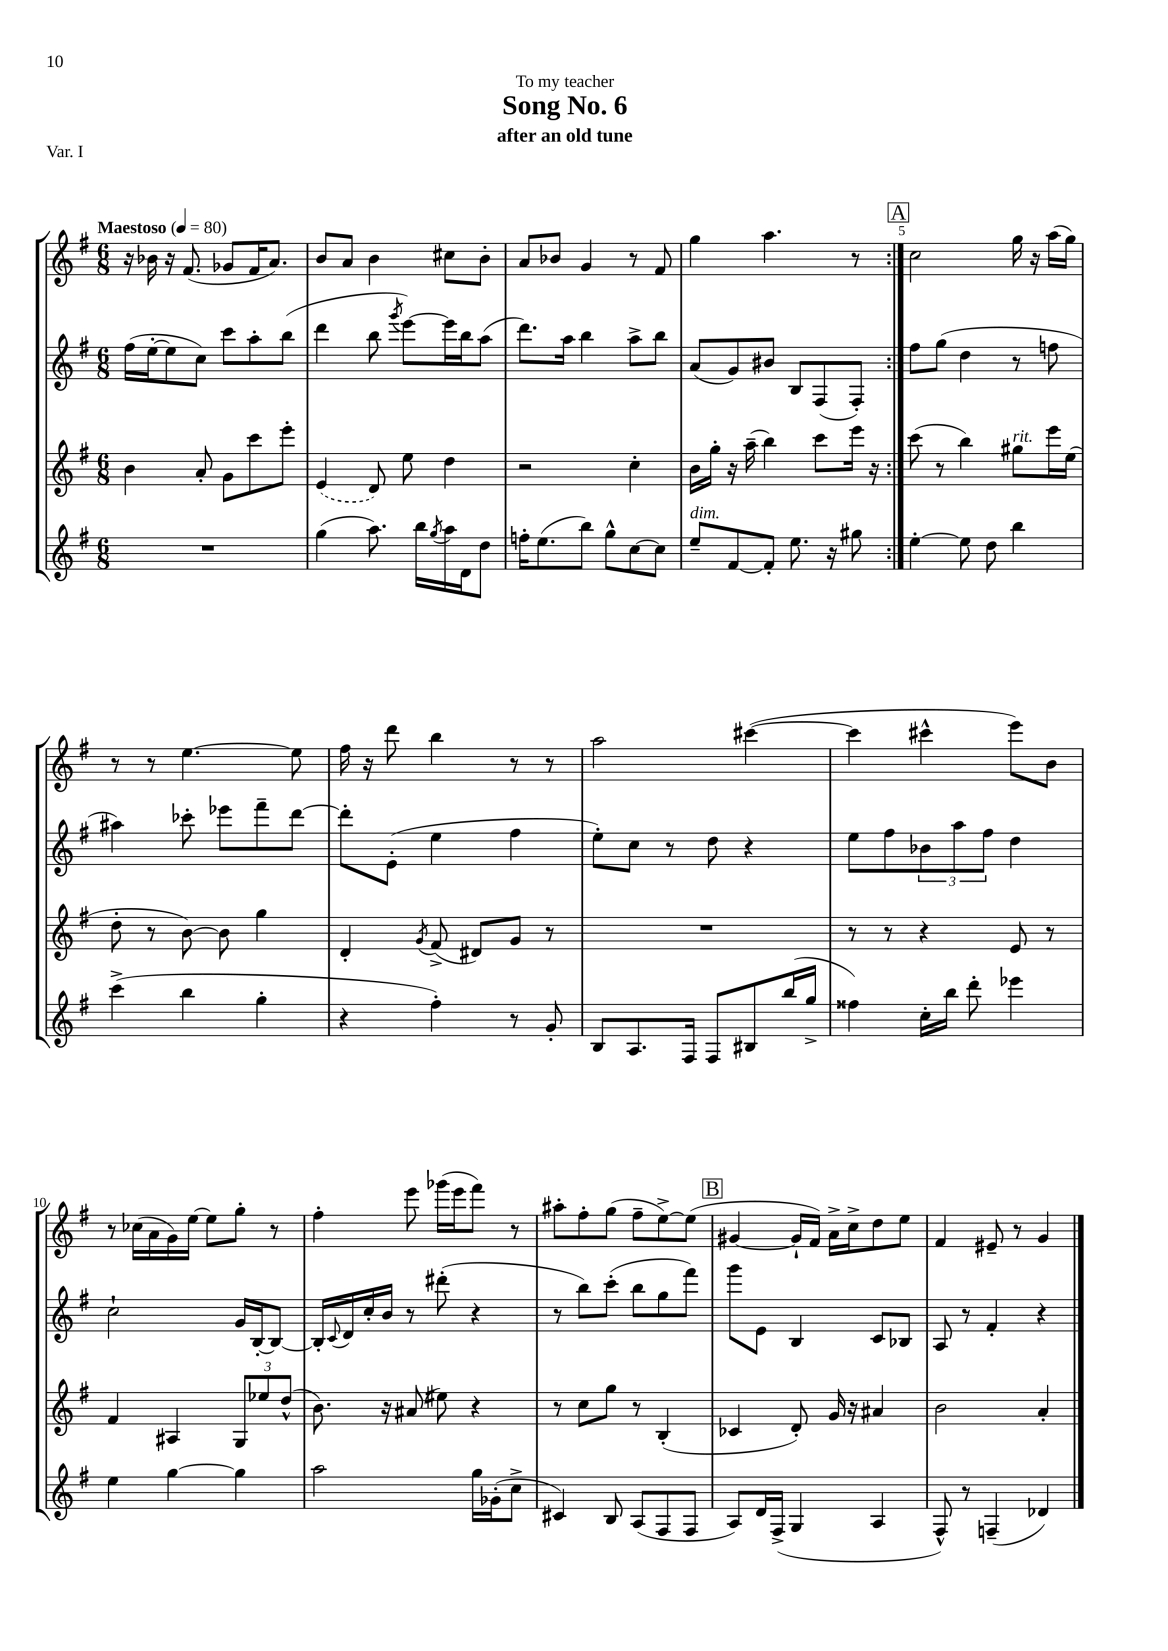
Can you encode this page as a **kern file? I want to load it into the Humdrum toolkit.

**kern	**kern	**kern	**kern
*staff4	*staff3	*staff2	*staff1
*clefG2	*clefG2	*clefG2	*clefG2
*k[f#]	*k[f#]	*k[f#]	*k[f#]
*M6/8	*M6/8	*M6/8	*M6/8
*MM80	*MM80	*MM80	*MM80
2.r	4b	(16ff#	16r
.	.	[16ee'	16b-
.	.	8ee]	16r
.	.	.	(8.f#
.	8a'	8cc)	.
.	8g	8ccc	8g-
.	8ccc	8aa'	16f#
.	.	.	8.a)
.	8eee'	(8bb	.
=	=	=	=
(4gg	(4e	4ddd	8b
.	.	.	8a
8.aa)	8d)	8bb	4b
.	.	8qggg	.
.	8ee	[8eee)	.
16bb	.	.	.
8qgg	.	.	.
16aa	4dd	16eee]	8cc#
16d	.	16bb	.
8dd	.	(8aa	8b'
=	=	=	=
16ff'	2r	8.ddd)	8a
(8.ee	.	.	.
.	.	.	8b-
.	.	16aa	.
8bb)	.	4bb	4g
8gg^^	.	.	.
[8cc	4cc'	8aa^	8r
8cc]	.	8bb	8f#
=	=	=	=
8ee~	16b	(8a	4gg
.	16gg'	.	.
[8f#	16r	8g)	.
.	(16aa~	.	.
8f#']	4bb)	8b#	4.aa
8.ee	.	8B	.
.	8ccc	(8F#	.
16r	.	.	.
8gg#	16eee	8F#')	8r
.	16r	.	.
=:|!	=:|!	=:|!	=:|!
[4ee'	(8ccc	8ff#	2cc
.	8r	(8gg	.
8ee]	4bb)	4dd	.
8dd	.	.	.
4bb	8gg#	8r	16gg
.	.	.	16r
.	16eee	8ff	(16aa
.	(16ee	.	16gg)
=	=	=	=
(4ccc^	8dd'	4aa#)	8r
.	8r	.	8r
4bb	[8b)	8ccc-'	[4.ee
.	8b]	8eee-	.
4gg'	4gg	8fff#~	.
.	.	[8ddd	8ee]
=	=	=	=
4r	4d'	8ddd']	16ff#
.	.	.	16r
.	.	(8e'	8ddd
.	8qg	.	.
4ff#')	(8f#^	4ee	4bb
.	8d#)	.	.
8r	8g	4ff#	8r
8g'	8r	.	8r
=	=	=	=
8B	2.r	8ee')	2aa
8.A	.	8cc	.
.	.	8r	.
16F#	.	.	.
8F#	.	8dd	.
8B#	.	4r	([4ccc#
(16bb	.	.	.
16gg^	.	.	.
=	=	=	=
4ff##)	8r	8ee	4ccc#]
.	8r	8ff#	.
16cc'	4r	12b-	4ccc#^^
16bb	.	.	.
.	.	12aa	.
8ddd'	.	.	.
.	.	12ff#	.
4eee-	8e	4dd	8eee)
.	8r	.	8b
=	=	=	=
4ee	4f#	2cc`	8r
.	.	.	(16cc-
.	.	.	16a
[4gg	4A#	.	16g)
.	.	.	[16ee
.	.	.	8ee]
4gg]	12G	16g	8gg'
.	.	[16B'	.
.	12ee-	.	.
.	.	8B_	8r
.	(12dd^^	.	.
=	=	=	=
2aa	8.b)	16B']	4ff#'
.	.	8qqc	.
.	.	16d	.
.	.	16cc'	.
.	16r	16b	.
.	(8a#	8r	8eee
.	8ee#)	(8ddd#'	(16ggg-
.	.	.	16eee
16gg	4r	4r	8fff#)
(16g-'	.	.	.
8cc^	.	.	8r
=	=	=	=
4c#)	8r	8r	8aa#'
.	8cc	8bb)	8ff#'
8B	8gg	(8ccc'	(8gg
(8A	8r	8bb	8ff#~
8F#	(4B'	8gg	[8ee^)
8F#	.	8fff#)	(8ee]
=	=	=	=
8A)	4c-	8ggg	[4g#
16d	.	8e	.
(16F#^	.	.	.
4G	8d')	4B	16g#`]
.	.	.	16f#)
.	16g	.	16a^
.	16r	.	16cc^
4A	4a#	8c	8dd
.	.	8B-	8ee
=	=	=	=
8F#^^)	2b	8A	4f#
8r	.	8r	.
(4F~	.	4f#'	8e#~
.	.	.	8r
4d-)	4a'	4r	4g
==	==	==	==
*-	*-	*-	*-
